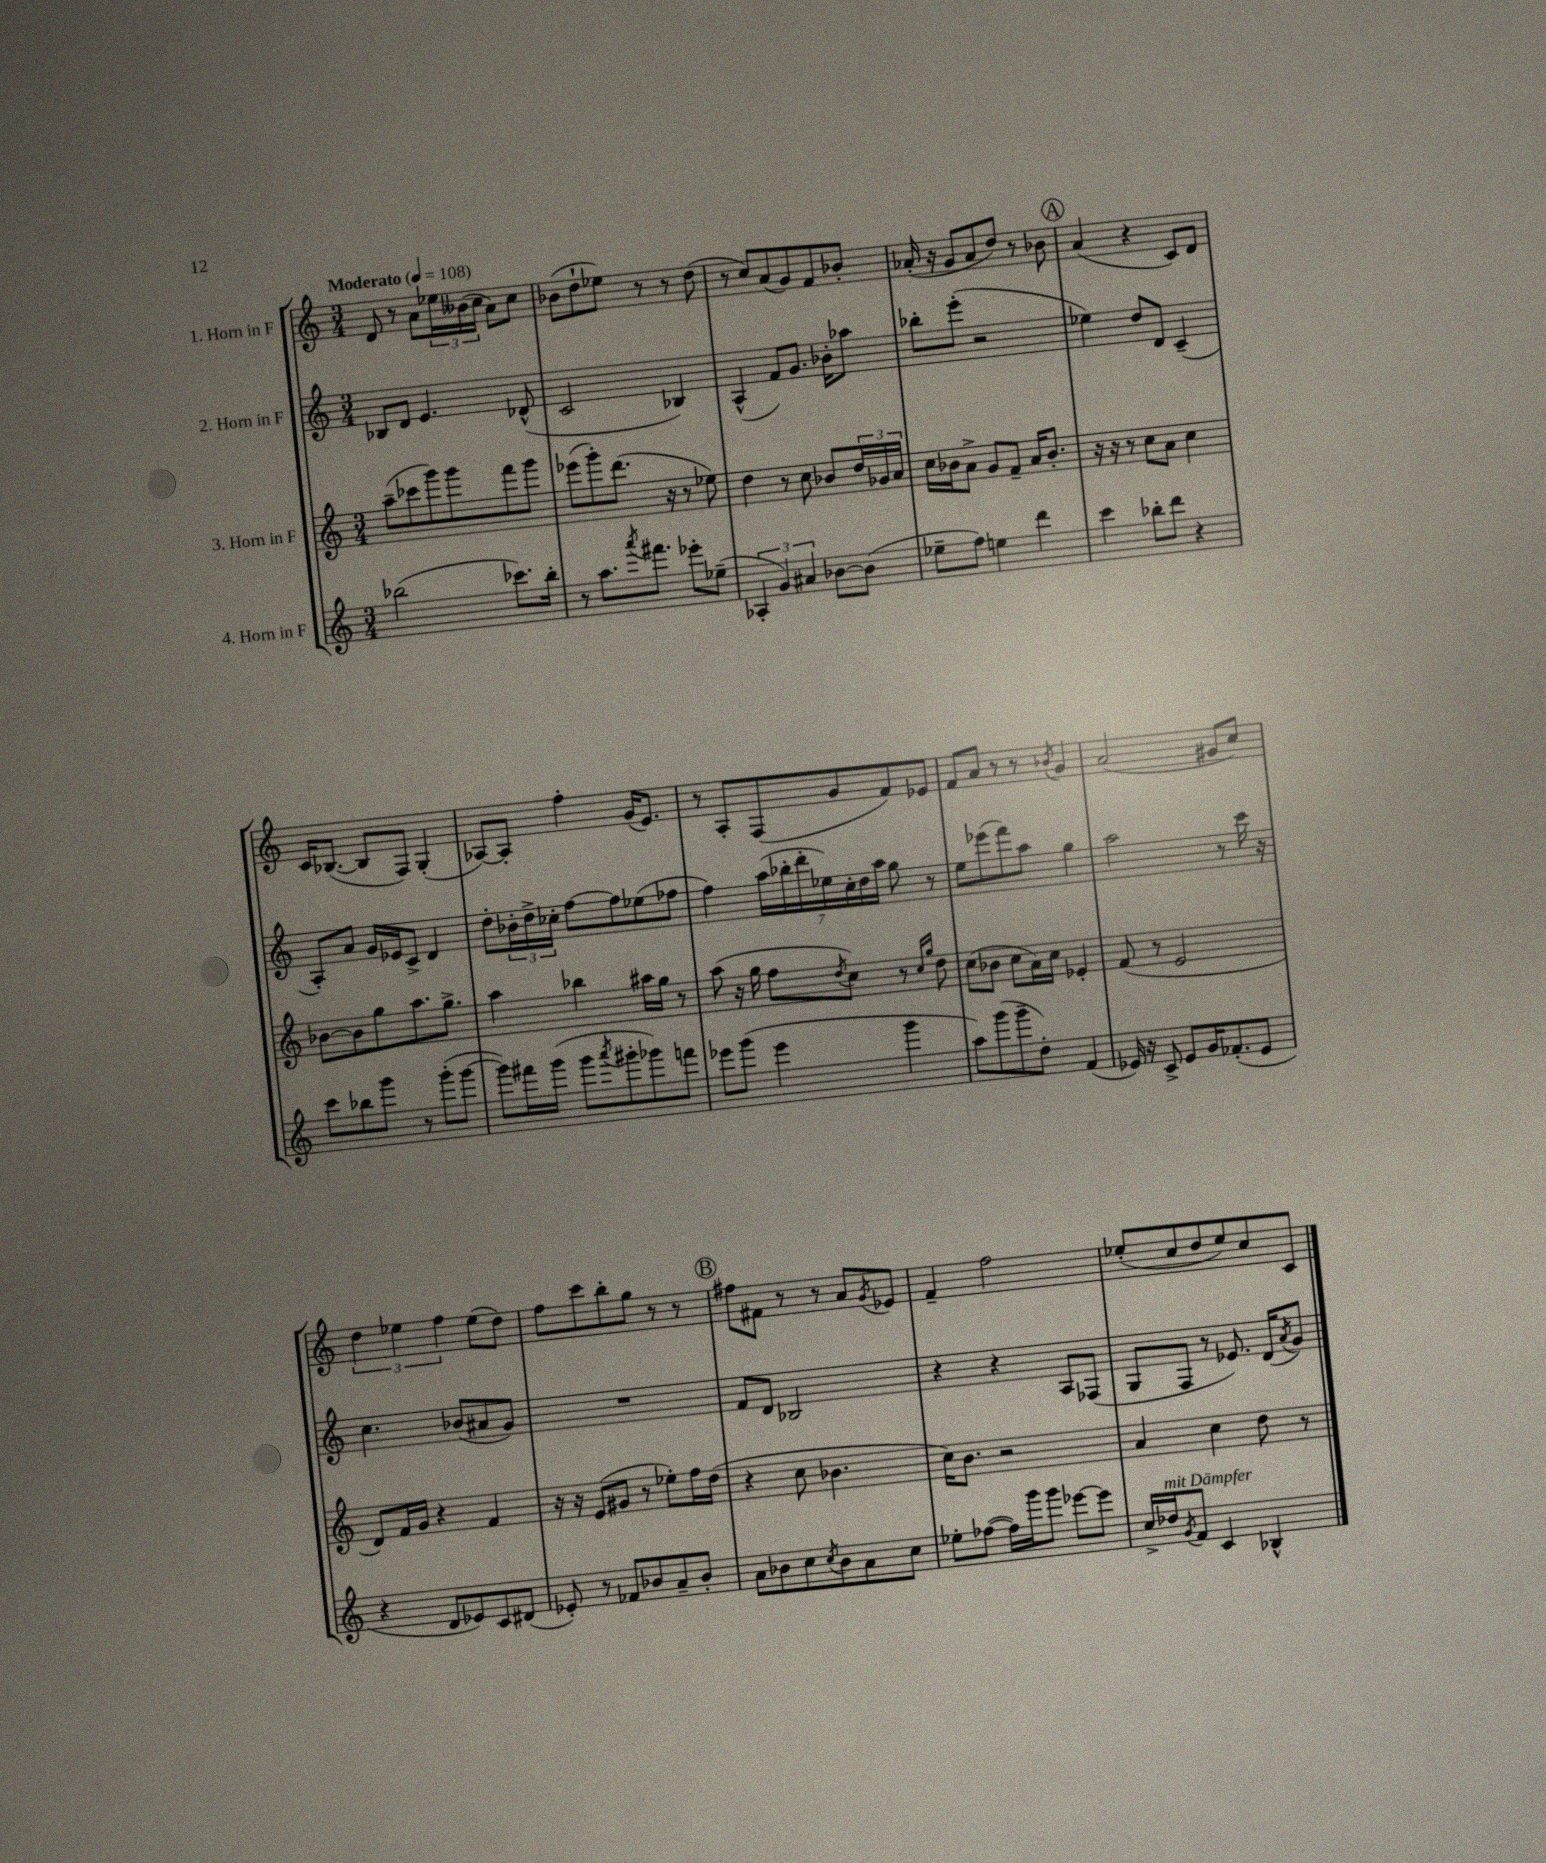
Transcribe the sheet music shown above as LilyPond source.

<<
\new StaffGroup <<
\new Staff = "s0" \with { instrumentName = "1. Horn in F" } {
    \clef treble \key c \major \numericTimeSignature \time 3/4 \tempo "Moderato" 4 = 108
    d'8 r8 a'8 \tuplet 3/2 { ees''16 beses'16( c''16 } a'8) c''8 |
    bes'8( d''8-! ees''8) r8 r8 d''8( |
    r8 c''8) a'8( g'8) f'8 bes'8-. |
    aes'16-.( r16 g'8 aes'8 d''8) r8 bes'8 |
    \mark \markup { \circle "A" } a'4( r4 c'8) d'8 |
    c'16 bes8.~( bes8 f8) g4-.( |
    aes8~) aes8-. f''4-. g'16( e'8.) |
    r8 a8-. f8( g'8 f'8) ees'8 |
    f'8 a'8 r8 r8 \acciaccatura { bes'8 } g'4 |
    a'2( gis'8 c''8) |
    \tuplet 3/2 { d''4 ees''4 f''4 } ees''8( d''8) |
    f''8 c'''8 b''8-. g''8 r8 r8 |
    \mark \markup { \circle "B" } fis''8 fis'8 r8 r8 a'8 \acciaccatura { g'8 } ees'8 |
    f'4-- f''2 |
    ees''8-.( c''8 d''8 ees''8) c''8 c'8 \bar "|." |
}
\new Staff = "s1" \with { instrumentName = "2. Horn in F" } {
    \clef treble \key c \major \numericTimeSignature \time 3/4
    bes8 d'8 e'4. des'8-^( |
    c'2 bes4) |
    a4-^( f'8) g'8. bes'16-. aes''8 |
    bes''8-. e'''8-.( r2 |
    \mark \markup { \circle "A" } ees''4) d''8 d'8 c'4--( |
    a8-.) a'8 g'16 ees'16 c'8-> d'4 |
    d''8-. \tuplet 3/2 { bes'16-. d''16-> ces''16-. } f''8~ f''8 ees''8( fes''8 |
    f''4) \tuplet 7/4 { a''16( bes''16-. d'''16-. ees''16) c''16-. d''16 a''16 } g''8 r8 |
    e''8 ees'''8( f'''8) a''8 g''4 |
    a''2 r8 c'''16 r16 |
    c''4. bes'8( ais'8 g'8) |
    R2. |
    \mark \markup { \circle "B" } f'8 d'8 bes2 |
    r4 r4 a8 fes8( |
    g8 f8 r8 ees'8.) d'16( \acciaccatura { a'8 } g'8) \bar "|." |
}
\new Staff = "s2" \with { instrumentName = "3. Horn in F" } {
    \clef treble \key c \major \numericTimeSignature \time 3/4
    a''8--( ces'''8 g'''8) g'''8 f'''8 g'''8 |
    ees'''8( g'''8-.) d'''8.( r16 r8 ees''8) |
    d''4 r8 c''8 bes'8 \tuplet 3/2 { d''16 ges'16 a'16 } |
    c''16 bes'16 a'8-> g'8 f'8-- a'16 bes'8.-. |
    \mark \markup { \circle "A" } r16 r16 r8 c''8 a'8 c''4 |
    bes'8~ bes'8 g''8 a''8. g''8.-> |
    a''4 bes''4 ais''16 g''16 r8 |
    a''8( r16 g''16 f''8 \acciaccatura { d''8 } c''8) r8 \grace { c''16 g''16 } d''8 |
    c''8( bes'8 c''8 a'16) c''16 ees'4-. |
    f'8( r8 e'2 |
    d'8) f'16 g'16 r4 f'4 |
    r16 r16 e'8( gis'8 r8 ees''8-.) f''16 d''16( |
    \mark \markup { \circle "B" } r4 c''8 bes'4. |
    c''16) b'8. r2 |
    a'4 c''4 d''8 r8 \bar "|." |
}
\new Staff = "s3" \with { instrumentName = "4. Horn in F" } {
    \clef treble \key c \major \numericTimeSignature \time 3/4
    bes''2( ces'''8.) bes''16-. |
    r8 a''8. \acciaccatura { a'''8 } fis'''8. ees'''8-. ees''8--( |
    \tuplet 3/2 { aes4-. g'4) ais'4 } bes'8~ bes'8( |
    ees''8-- f''8) e''4 d'''4 |
    \mark \markup { \circle "A" } c'''4 bes''8-. d'''8 r4 |
    c'''8 bes''8 g'''8 r8 g'''8-.( g'''8~ |
    g'''8) fis'''16 g'''16( g'''8 \acciaccatura { a'''8 } gis'''8-. ges'''8) f'''8 |
    ees'''8 g'''8( ees'''4 g'''4 |
    a''8) g'''8( g'''8-- d''8-.) f'4( |
    ees'16) r16 c'8-> ees'8 g'16 fes'8.-.( ees'8 |
    r4 d'8 ees'8) c'8 dis'8( |
    ees'8-.) r8 fes'8 bes'8 a'8-- bes'8-. |
    \mark \markup { \circle "B" } a'8 bes'8 c''8 \acciaccatura { c''8 } bes'8 a'8 c''8 |
    ees''8-. fes''8~( fes''16) g'''16 g'''8 ees'''8~ ees'''8 |
    c''16-> des''16^\markup { \italic "mit Dämpfer" } \acciaccatura { g'8 } f'8 c'4 bes4-^ \bar "|." |
}
>>
>>
\layout { \context { \Score \remove "Bar_number_engraver" } }
